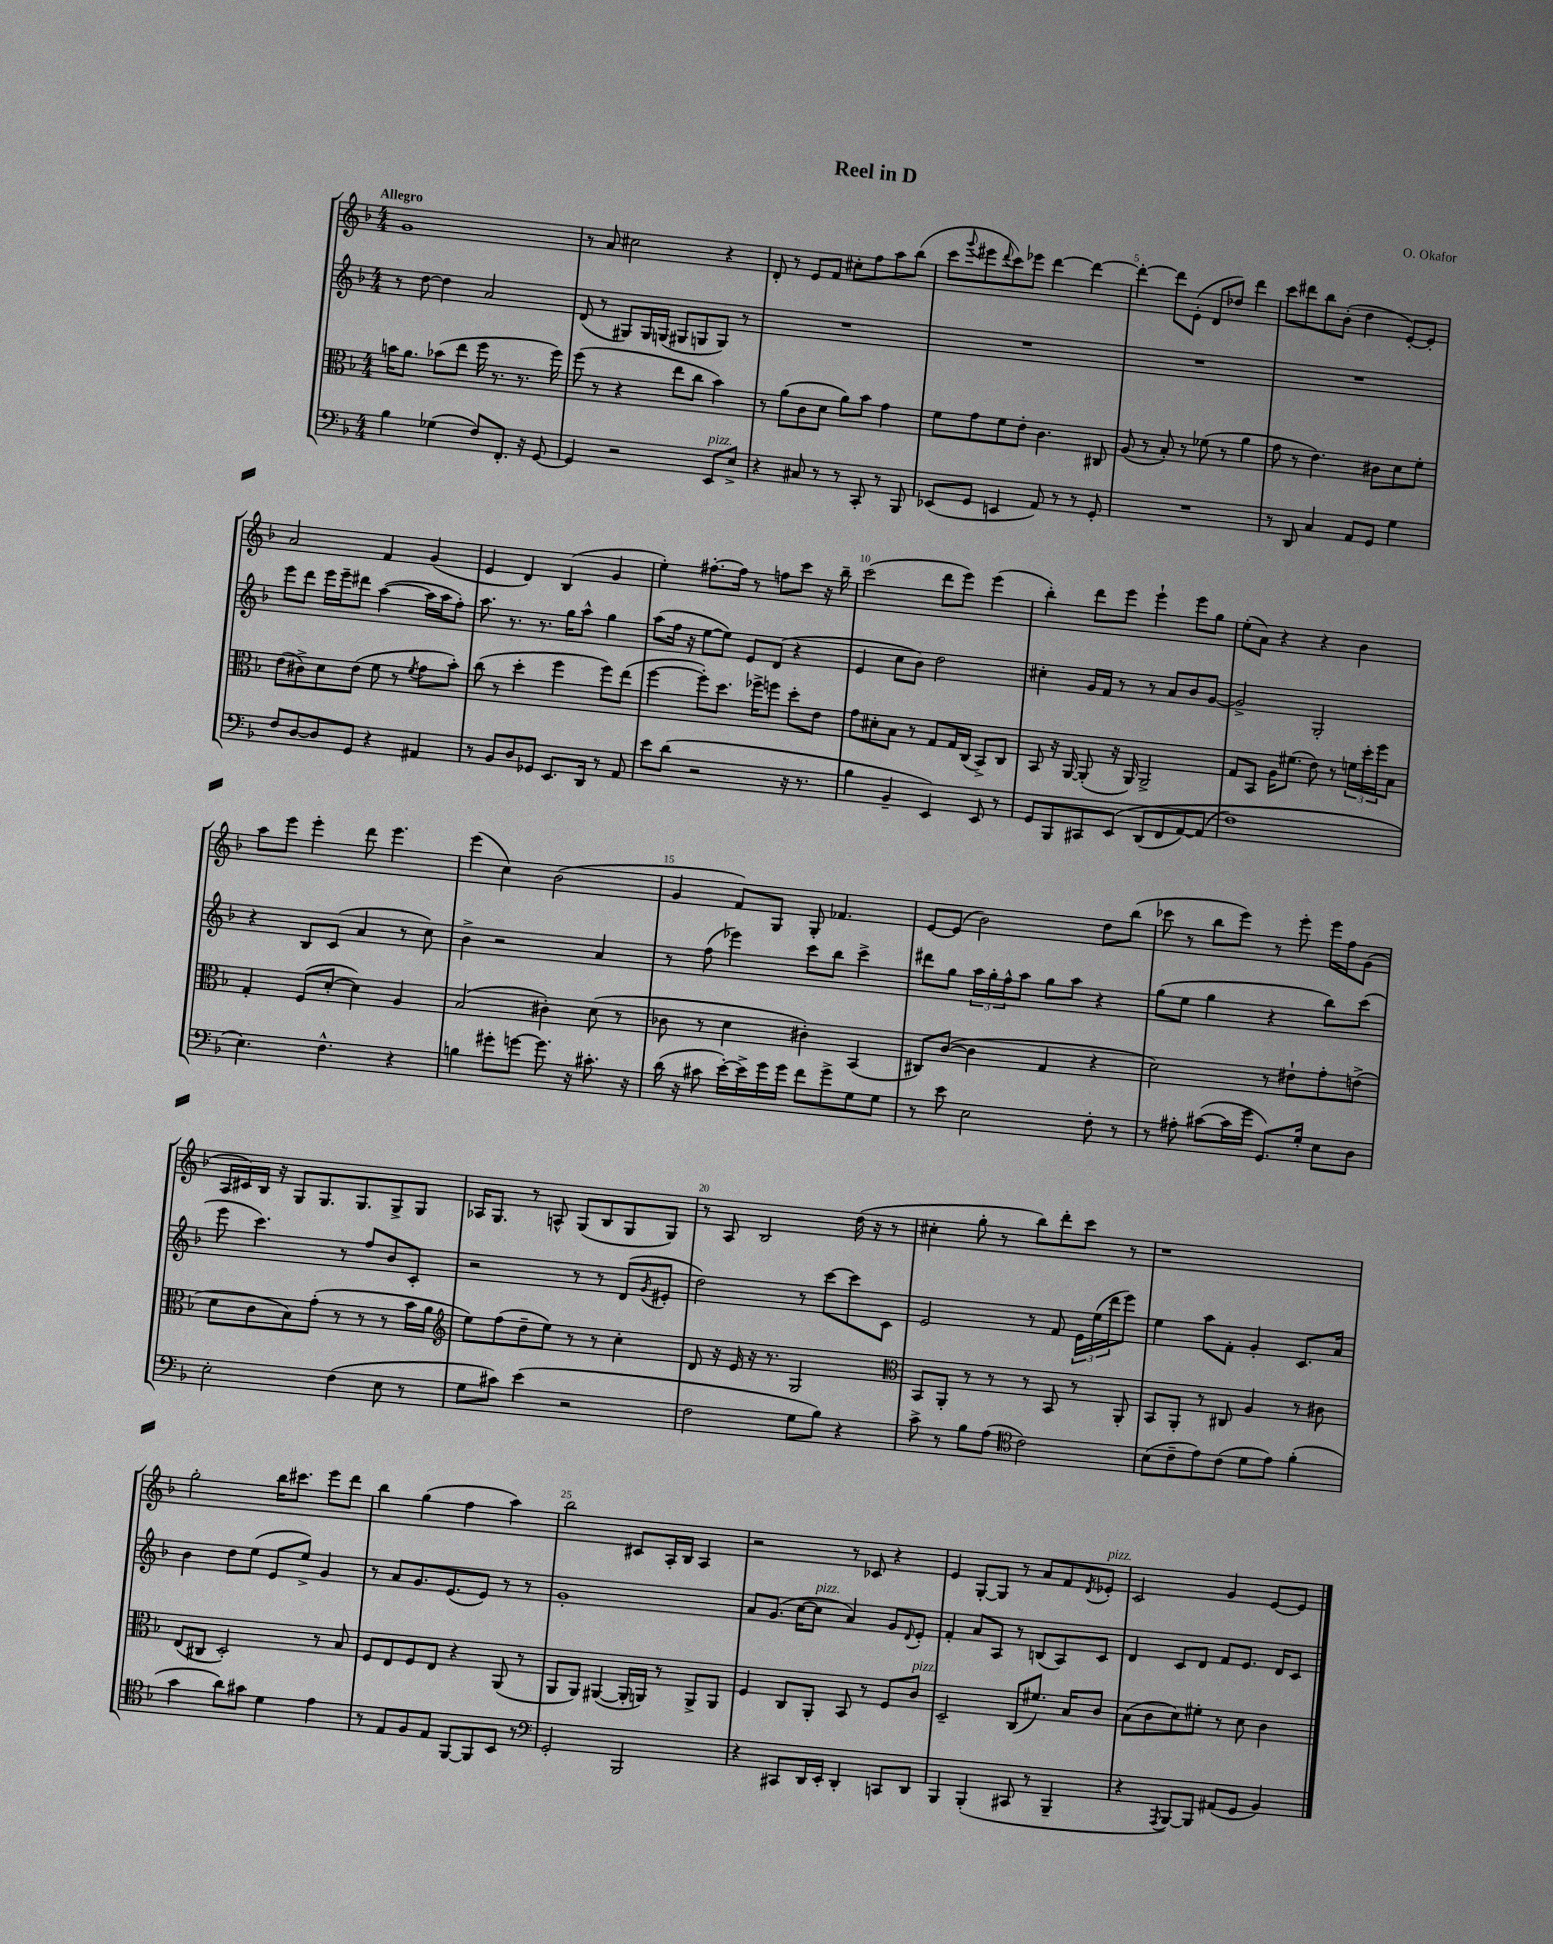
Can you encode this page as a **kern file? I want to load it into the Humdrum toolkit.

**kern	**kern	**kern	**kern
*part4	*part3	*part2	*part1
*staff4	*staff3	*staff2	*staff1
*clefF4	*clefC3	*clefG2	*clefG2
*k[b-]	*k[b-]	*k[b-]	*k[b-]
*M4/4	*M4/4	*M4/4	*M4/4
=1	=1	=1	=1
!	!	!	!LO:TX:a:B:t=Allegro
4B-\	16bn\KL	8r	1g
.	8.a\J	.	.
.	.	[8dd\	.
(4G-X\	(8b-X\L	4dd\]	.
.	8ee\J	.	.
8F/L)	16ff\	2a/	.
.	8.r	.	.
8.FF'/J	.	.	.
.	8.r	.	.
16r	.	.	.
[8GG/	.	.	.
.	16ff\)	.	.
=2	=2	=2	=2
4GG/]	(8ff\	(8d/	8r
.	8r	8r	8a/
2r	4r	8G#X/L)	2cc#X\
.	.	16G#/L	.
.	.	(16Gn/JJ	.
.	8ee\L	8G#X/L	.
.	8cc\J	8Gn/	.
!LO:TX:a:i:t=pizz.	!	!	!
8EE/L	4b-\)	8G/J)	4r
8E^/J	.	8r	.
=3	=3	=3	=3
4r	8r	1r	8d'/
.	(8a\L	.	8r
8C#X/	8c\	.	8e/L
8r	8d\J	.	8f/J
8r	8a\L)	.	8cc#X'\L
8CC'/	8b-\J	.	8ff\
8r	4g\	.	8aa\
8BBB-/	.	.	(8bb-\J
=4	=4	=4	=4
(8EE-X/L	8f\L	1r	8ccc\L
.	.	.	8qqggg/
8GG/J	8g\	.	8eee#X\
.	.	.	8qqddd/
4EEn/	8f\	.	8ccc\)
.	8e'\J	.	8eee-X\J
8AA/)	4.c\	.	[4ddd\
8r	.	.	.
8r	.	.	4ddd\_
8GG'/	8C#X/	.	.
=5	=5	=5	=5
1r	(8A/	1r	4ddd'\_
.	8r	.	.
.	8B-'/)	.	8ddd\L]
.	8r	.	(8e'\J
.	(8f-X\	.	8d/L
.	8r	.	8dd-X/J)
.	4a\	.	4ddd\
=6	=6	=6	=6
8r	8g\	1r	8ccc\L
8DD/	8r	.	8ddd#X\
4C/	4.e\)	.	8bb-\
.	.	.	(8b-'\J
8AA/L	.	.	4dd\
8GG/J	8c#X\L	.	.
4G\	8d\	.	[8e'/L)
.	8f'\J	.	8e'/J]
!!LO:LB:g=z
=7	=7	=7	=7
8F/L	(8e\L	8eee\L	2a/
[8D/	8c#X^\)	8ddd\J	.
8D/]	8d\	16eee\LL	.
.	.	16eee~\J	.
8GG/J	(8e\J	8ddd#X\J	.
4r	8f\	([4aa\	4f/
.	8r	.	.
.	8qf/	.	.
4AA#X/	8g\L	16aa\LL]	(4g/
.	.	16aa\J	.
.	8b-'\J)	8ff'\J)	.
=8	=8	=8	=8
8r	(8cc\	8.aa\	4e/
8BB-/L	8r	.	.
.	.	8.r	.
8D/	4dd'\	.	4d/)
8GG-X/J	.	8.r	.
8.EE/L	4ff\	.	(4B-/
.	.	16gg\KL	.
.	.	8aa^^\J	.
16DD/Jk	.	.	.
8r	8ff\L)	4gg\	4g/
8AA/	(8ee\J	.	.
=9	=9	=9	=9
8e\L	[4ff\	(8aa\L	4ee'\)
(8d\J	.	16ff\Jk	.
.	.	16r	.
2r	8ff'\L])	[8ee\L	[8.ff#X'\L
.	8.dd\J	8ee\J])	.
.	.	.	16ff#\Jk]
.	.	8e/L	8r
.	16ff-X^\KL	.	.
.	8ffn\J	(8d/J	8ffn\L
16r	8dd'\L	4r	8ccc\J
8.r	.	.	.
.	8e\J	.	16r
.	.	.	16bb-~\
=10	=10	=10	=10
4B-\	8g\L	4e/	(2ccc\
.	8d#X'\	.	.
4BB-~/	8B-\J	8cc\L	.
.	8r	8b-\J)	.
4EE/)	8G/L	2dd\	8ddd\L
.	16G/L	.	8eee\J)
.	(16C/JJ	.	.
8EE/	8BB-^/L)	.	(4eee\
8r	8C/J	.	.
=11	=11	=11	=11
8GG/L	8BB-/	4cc#X'\	4bb-'\)
8BBB-/	16r	.	.
.	[16AA/	.	.
8CC#X/	(8AA'/]	16g/LL	8ddd\L
.	.	16f/JJ	.
(8EE/J	16r	8r	8eee\J
.	16AA/)	.	.
(8DD/L	2AA^/	8r	4eee`\
8FF/	.	8a/L	.
[8AA/)	.	8b-/	8eee\L
(8AA/J]	.	[8g/J	8gg\J
=12	=12	=12	=12
1F)	8G/L	2g^/]	(8ee'\L
.	8BB-/J	.	8a\J)
.	16A\KL	.	4r
.	(8.f#X\J	.	.
.	8e\)	2G'/	4r
.	8r	.	.
.	24fn\LL	.	4b-\
.	24dd'\	.	.
.	24ff\J	.	.
.	8B-\J	.	.
!!LO:LB:g=z
=13	=13	=13	=13
4.E\)	4G'/	4r	8aa\L
.	.	.	8eee\J
.	(8F/L	8B-/L	4eee'\
4.F^^\	[8d'/J	(8c/J	.
.	4d\])	4a/	8ddd\
.	.	.	4.eee\
4r	4A/	8r	.
.	.	8cc\)	.
=14	=14	=14	=14
4Bn\	(2B-/	4b-^\	(4eee\
8g#X'\L	.	2r	4cc\)
[8gn\J	.	.	.
8.g\]	4c#X'\)	.	(2b-\
16r	.	.	.
8.c#X'\	(8d\	4a/	.
.	8r	.	.
16r	.	.	.
=15	=15	=15	=15
(16d\	8c-X\	8r	4g/
16r	.	.	.
8c#X\	8r	(8ff\	.
[16e'\LL)	4d\	4eee-X\)	8f/L)
16e^\]	.	.	.
16g\	.	.	8G/J
16g\JJ	.	.	.
8f\L	4c#X'\)	8ccc\L	8G'/
8g^\	.	8bb-\J	4.f-X/
8G\	(4BB-/	4ccc^\	.
8G\J	.	.	.
=16	=16	=16	=16
8r	8C#X/L)	8ddd#X\L	[8e/L
8e\	([8c/J	8gg\J	(8e/J]
2E\	4c\]	24aa\LL	2b-\)
.	.	24gg'\	.
.	.	24ff^^\J	.
.	.	8aa\J	.
.	4G/	8gg\L	.
.	.	8aa\J	.
8F'\	4r	4r	8dd\L
8r	.	.	(8bb-\J
=17	=17	=17	=17
8r	2d\)	(8gg\L	8ccc-X\
8A#X'\	.	8ee\J	8r
([8c#X\L	.	4gg\	8bb-\L
16c#\L]	.	.	8eee\J)
16g\JJ	.	.	.
8.GG/L)	8r	4r	8r
.	8e#X`\L	.	8eee'\
16G'/Jk	.	.	.
8E\L	8g'\	8bb-\L)	16eee\LL
.	.	.	16ff\J
8D\J	(8en^\J	(8ccc\J	(8g\J
!!LO:LB:g=z
=18	=18	=18	=18
2E'\	8d\L	8eee\	16A/LL
.	.	.	16c#X/)
.	8c\	4.ccc\)	16B-/JJ
.	.	.	16r
.	8B-\)	.	8G/L
.	(8g'\J	.	8.G/
(4F\	8r	8r	.
.	.	.	8.G/
.	8r	8ff/L	.
8E\	8r	8b-/	8G^/
8r	16b-\LL	8c'/J	8G/J
.	16a\JJ	.	.
=19	=19	=19	=19
*	*clefG2	*	*
8G\L	8ee\L)	2r	16A-X/KL
.	.	.	8.G/J
8c#X\J)	(8ff\	.	.
(4e\	8dd~\	.	8r
.	8ee\J)	.	8An^^/
2r	8r	8r	(8G/L
.	8r	8r	8B-/
.	4cc'\	(8d/L	8G/
.	.	8qg/	.
.	.	8e#X'/J	8G/J)
=20	=20	=20	=20
2F\	8d/	2dd\)	8r
.	16r	.	8A/
.	16e/	.	.
.	16r	.	2B-/
.	8.r	.	.
8G\L	2G/	8r	.
8B-\J)	.	[8ccc\L	.
4r	.	8ccc\]	(16dd\
.	.	.	16r
.	.	8c\J	8r
=21	=21	=21	=21
*	*clefC3	*	*
8c^\	8BB-/L	2e/	4cc#X'\
8r	8AA'/J	.	.
8B-\L	8r	.	8gg'\
(8A\J	8r	.	8r
*clefC4	*	*	*
2c\)	8r	8r	8bb-\L)
.	8BB-/	8f/	8ddd'\
.	8r	24e\LL	8ccc\J
.	.	(24ee\	.
.	.	24ddd\J	.
.	8AA'/	8eee\J)	8r
=22	=22	=22	=22
(8B-\L	8BB-/L	4ee\	1r
8c~\	8AA'/J	.	.
8e\)	8r	8aa\L	.
(8c\J	8C#X/	8f'\J	.
8d\L	4A/	4g'/	.
8e\J)	.	.	.
(4f'\	8r	8.c/L	.
.	8c#X\	.	.
.	.	16a/Jk	.
!!LO:LB:g=z
=23	=23	=23	=23
4g\	(8E/L	4b-\	2gg'\
.	8C#X/J	.	.
8a\L)	2D'/)	8dd\L	.
8g#X\J	.	(8ee\J	.
4d\	.	8e/L	16bb-\KL
.	.	.	8.ccc#X\J
.	.	8ee^/J)	.
4e\	8r	4g/	8eee\L
.	8B-/	.	8ddd\J
=24	=24	=24	=24
8r	8F/L	8r	4bb-\
8E/L	8E/	8a/L	.
8F/	8F/	8.g/	(4gg\
8E/J	8E/J	.	.
.	.	(8.e/	.
[8FF/L	4r	.	4ff\
8FF/]	.	8e/J)	.
8BB-/J	(8AA/	8r	4aa\)
8r	8r	8r	.
=25	=25	=25	=25
*clefF4	*	*	*
2GG'/	8AA/L	1g'	2bb-\
.	8AA/J)	.	.
.	([4AA#X/	.	.
2BBB-/	16AA#'/LL]	.	8c#X/L
.	16AAn/JJ)	.	.
.	8r	.	16A'/L
.	.	.	16B-/JJ
.	8AA^/L	.	4A/
.	8AA/J	.	.
=26	=26	=26	=26
4r	4F/	8a/L	2r
.	.	(8.g/J	.
8CC#X/L	8C/L	.	.
.	.	[16cc\KL	.
!	!	!LO:TX:a:i:t=pizz.	!
16DD/L	8AA'/J	8cc\J]	.
16EE'/JJ	.	.	.
4DD'/	8BB-/	4a/)	8r
.	8r	.	8c-X/
8CCn/L	8F/L	8g/L	4r
.	.	8qqd/	.
!	!LO:TX:a:i:t=pizz.	!	!
8DD/J	8c/J	8e'/J	.
=27	=27	=27	=27
4BBB-/	2D~/	4f'/	4e/
(4BBB-'/	.	8a/L	[8G'/L
.	.	8A/J	8G/J]
8CC#X/	(8C/L	8r	8r
8r	8.f#X/J)	(8Bn/L	8a/L
4BBB-~/	.	8A/)	8f/
.	16B-/KL	.	.
.	.	.	8qd/
!	!	!	!LO:TX:a:i:t=pizz.
.	8c/J	8c/J	8e-X'/J
=28	=28	=28	=28
4r	(8B-\L	4d/	2c/
.	8c\	.	.
8qAAA/	.	.	.
[8BBB-/L)	8d\)	8c/L	.
8BBB-/J]	8f#X'\J	8d/J	.
(8AA#X/L	8r	8f/L	4g/
8GG/J	8d\	8.e/J	.
4BB-/)	4c\	.	[8e/L
.	.	16d/KL	.
.	.	8c/J	8e/J]
==	==	==	==
*-	*-	*-	*-
